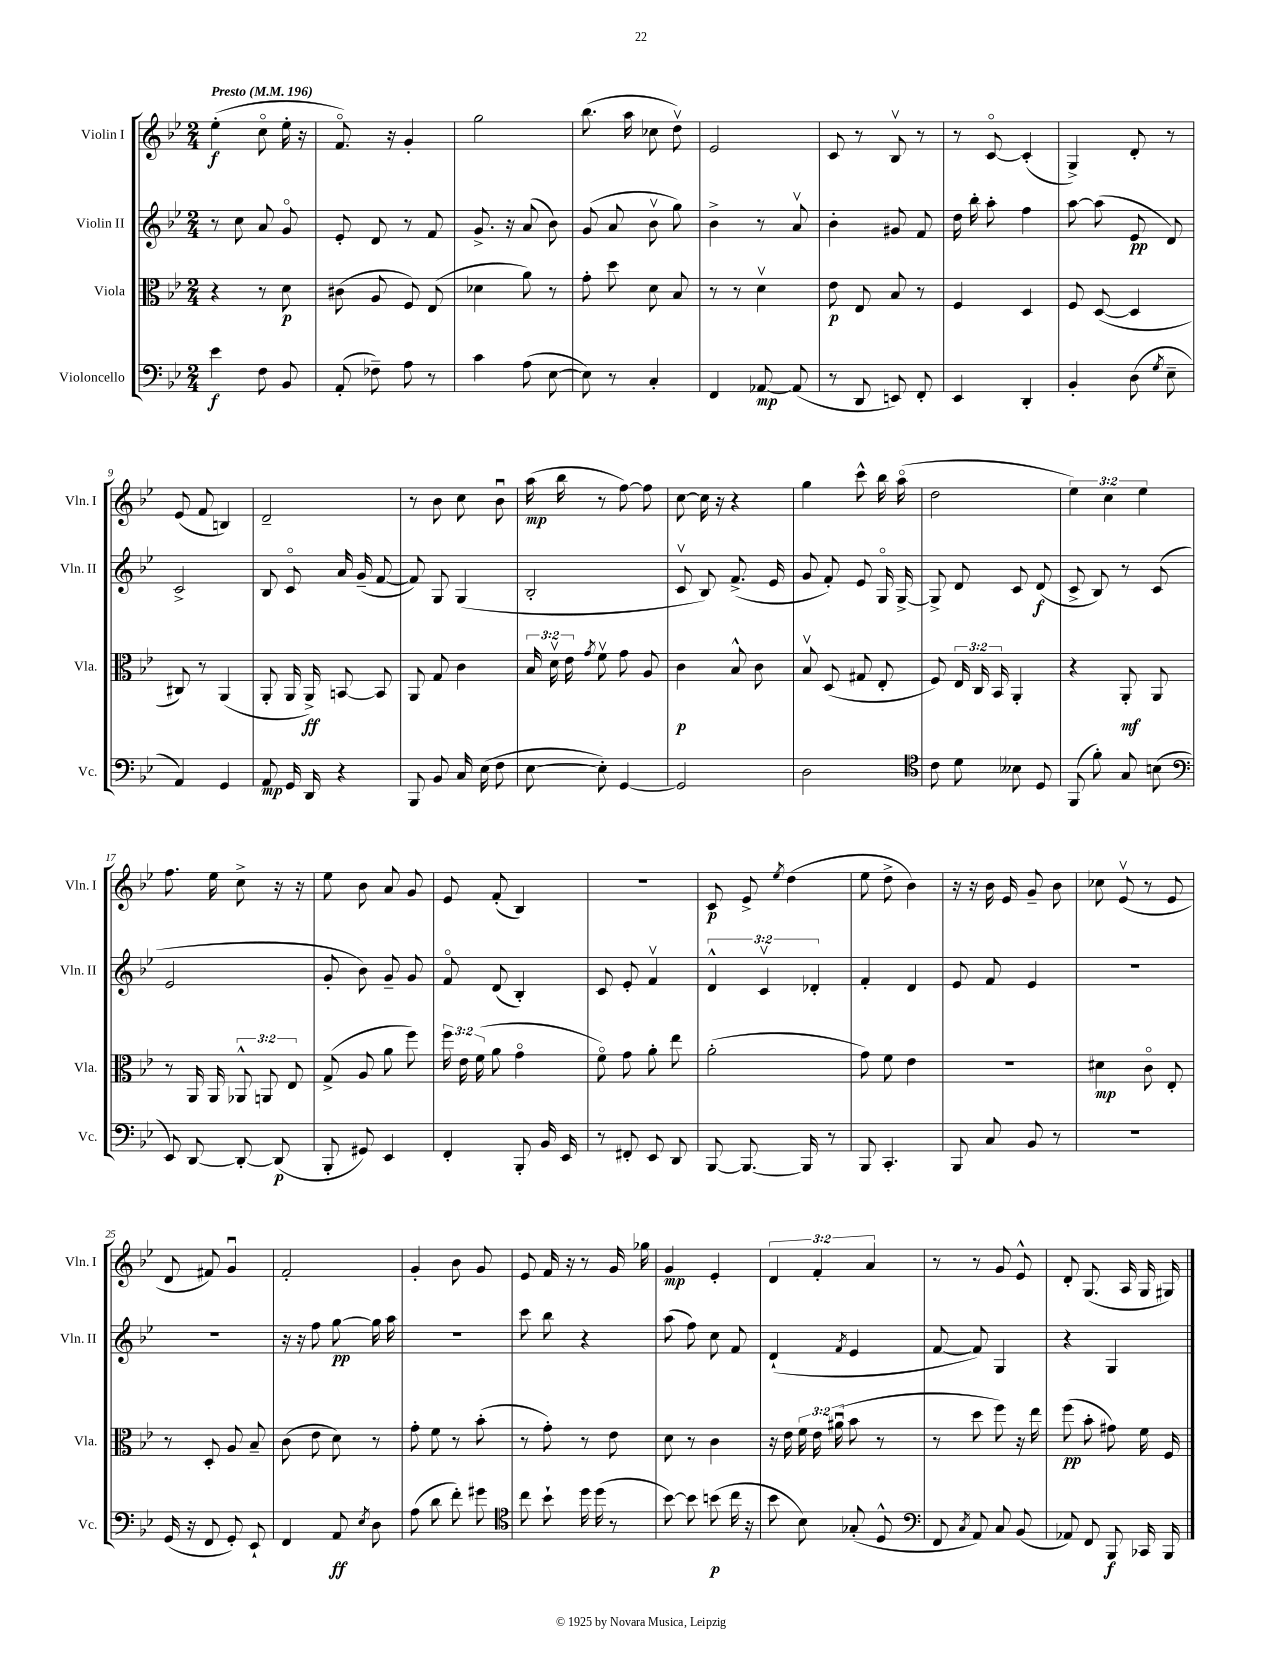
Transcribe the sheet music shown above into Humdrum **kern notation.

**kern	**kern	**kern	**kern
*staff4	*staff3	*staff2	*staff1
*clefF4	*clefC3	*clefG2	*clefG2
*k[b-e-]	*k[b-e-]	*k[b-e-]	*k[b-e-]
*M2/4	*M2/4	*M2/4	*M2/4
*MM196	*MM196	*MM196	*MM196
4e-	4r	8r	(4ee-'
.	.	8cc	.
8F	8r	8a	8cco
8BB-	8d	8go	16ee-'
.	.	.	16r
=	=	=	=
(8AA'	(8c#	8e-'	8.fo)
8F-~)	8A	8d	.
.	.	.	16r
8A	8F)	8r	4g'
8r	(8E-	8f	.
=	=	=	=
4c	4d-	8.g^	2gg
.	.	16r	.
(8A	8a)	(8a	.
[8E-	8r	8b-)	.
=	=	=	=
8E-])	8g'	(8g	(8.bb-
8r	8dd	8a	.
.	.	.	16aa
4C'	8d	8b-v	8cc-
.	8B-	8gg)	8ddv)
=	=	=	=
4FF	8r	4b-^	2e-
.	8r	.	.
[8AA-	4dv	8r	.
(8AA-]	.	8av	.
=	=	=	=
8r	8e-	4b-'	8c
8DD	8E-	.	8r
8EE)	8B-	8g#	8B-v
8FF'	8r	8f	8r
=	=	=	=
4EE-	4F	16dd	8r
.	.	16bb-'	.
.	.	8aa'	[8co
4DD'	4D	4ff	(4c']
=	=	=	=
4BB-'	8F	[8aa	4G^)
.	([8D	(8aa]	.
(8D	4D]	8e-	8d'
8qG	.	.	.
8E-~	.	8d)	8r
=	=	=	=
4AA)	8C#)	2c^	(8e-
.	8r	.	8f
4GG	(4AA	.	4B)
=	=	=	=
8AA	8AA'	8B-	2d~
16GG	16AA	8co	.
16DD	16AA^)	.	.
4r	[8BB	16a	.
.	.	(16g~	.
.	8BB]	[8f	.
=	=	=	=
8BBB-	8AA	8f])	8r
8BB-	8G	8G	8b-
16C	4c	(4G	8cc
(16E-	.	.	.
8F	.	.	8b-u
=	=	=	=
[8E-	24B-	2B-'	(16aa
.	24dv	.	.
.	.	.	16bb-
.	24e-	.	.
.	8qg	.	.
8E-'])	8fv	.	8r
[4GG	8g	.	[8ff)
.	8A	.	8ff]
=	=	=	=
2GG]	4c	8cv	[8cc
.	.	8B-)	16cc]
.	.	.	16r
.	8B-^^	(8.f^	4r
.	8c	.	.
.	.	16e-	.
=	=	=	=
2D	8B-v	8g	4gg
.	(8D	8f')	.
.	8G#	8e-	8ccc^^
.	8E-'	16Go	16bb-
.	.	[16G^	(16aao
=	=	=	=
*clefC4	*	*	*
8c	8F)	8G^]	2dd
8d	24E-	8d	.
.	24C	.	.
.	24BB-	.	.
8B--	4AA'	8c	.
8D	.	(8d	.
=	=	=	=
(8FF	4r	8c^	6ee-)
8f')	.	8B-)	.
.	.	.	6cc
8G	8AA'	8r	.
.	.	.	6ee-
(8B	8AA	(8c	.
=	=	=	=
*clefF4	*	*	*
8EE-)	8r	2e-	8.ff
[8DD	16AA	.	.
.	16AA	.	16ee-
8DD'_	12AA-^^	.	8cc^
.	12AA	.	.
(8DD]	.	.	16r
.	12E-	.	.
.	.	.	16r
=	=	=	=
8BBB-'	(8G^	8g'	8ee-
8GG#)	8A	8b-)	8b-
4EE-	8a	8g~	8a
.	8ff)	8g	8g
=	=	=	=
4FF'	24ff	8fo	8e-
.	24e-	.	.
.	(24f	.	.
.	8a	(8d	(8f'
8BBB-'	4go	4B-')	4B-)
16BB-	.	.	.
16EE-	.	.	.
=	=	=	=
8r	8fo)	8c	2r
8FF#'	8g	8e-'	.
8EE-	8a'	4fv	.
8DD	8ee-	.	.
=	=	=	=
[8BBB-	(2a'	6d^^	8c
8.BBB-_	.	.	8e-^
.	.	6cv	.
.	.	.	8qee-
.	.	.	(4dd
16BBB-]	.	.	.
.	.	6d-'	.
8r	.	.	.
=	=	=	=
8BBB-	8g)	4f'	8ee-
4.CC'	8f	.	8dd^
.	4e-	4d	4b-)
=	=	=	=
8BBB-	2r	8e-	16r
.	.	.	16r
8C	.	8f	16b-
.	.	.	16e-
8BB-	.	4e-	8g~
8r	.	.	8b-
=	=	=	=
2r	4d#	2r	8cc-
.	.	.	(8e-v
.	8co	.	8r
.	8E-'	.	8e-
=	=	=	=
(16GG	8r	2r	8d
16r	.	.	.
8FF	8D'	.	8f#)
8GG')	8A	.	4gu
8EE-`	8B-~	.	.
=	=	=	=
4FF	(8c	16r	2f'
.	.	16r	.
.	8e-	8ff	.
8AA	8d)	[8gg	.
8qE-	.	.	.
8D	8r	16gg]	.
.	.	16aa	.
=	=	=	=
(8A	8g'	2r	4g'
8d	8f	.	.
8f')	8r	.	8b-
8g#	(8b-'	.	8g
=	=	=	=
*clefC4	*	*	*
8cc	8r	8ccc	8e-
8b-`	8g')	8bb-	16f
.	.	.	16r
16dd	8r	4r	8r
(16dd	.	.	.
8r	8e-	.	16g
.	.	.	16gg-
=	=	=	=
[8b-)	8d	(8aa	4g
8b-]	8r	8ff)	.
(8b	4c	8cc	4e-'
16cc	.	8f	.
16r	.	.	.
=	=	=	=
8b-	16r	(4d`	6d
.	16e-	.	.
8B-)	24f	.	.
.	24e-	.	6f'
.	(24a#u	.	.
.	.	8qf	.
(8G-'	8b-	4e-	.
.	.	.	6a
8D^^	8r	.	.
=	=	=	=
*clefF4	*	*	*
8FF	8r	[8f	8r
8qC	.	.	.
8AA)	8dd	8f])	8r
8C	8ff)	4G	8g
(8BB-	16r	.	8e-^^
.	16ee-	.	.
=	=	=	=
8AA-)	(8ff	4r	8d'
8FF	8b-'	.	(8.G
8BBB-	8g#)	4G	.
.	.	.	16A
16CC-	16f	.	16G
16BBB-	16F	.	16G#)
==	==	==	==
*-	*-	*-	*-
